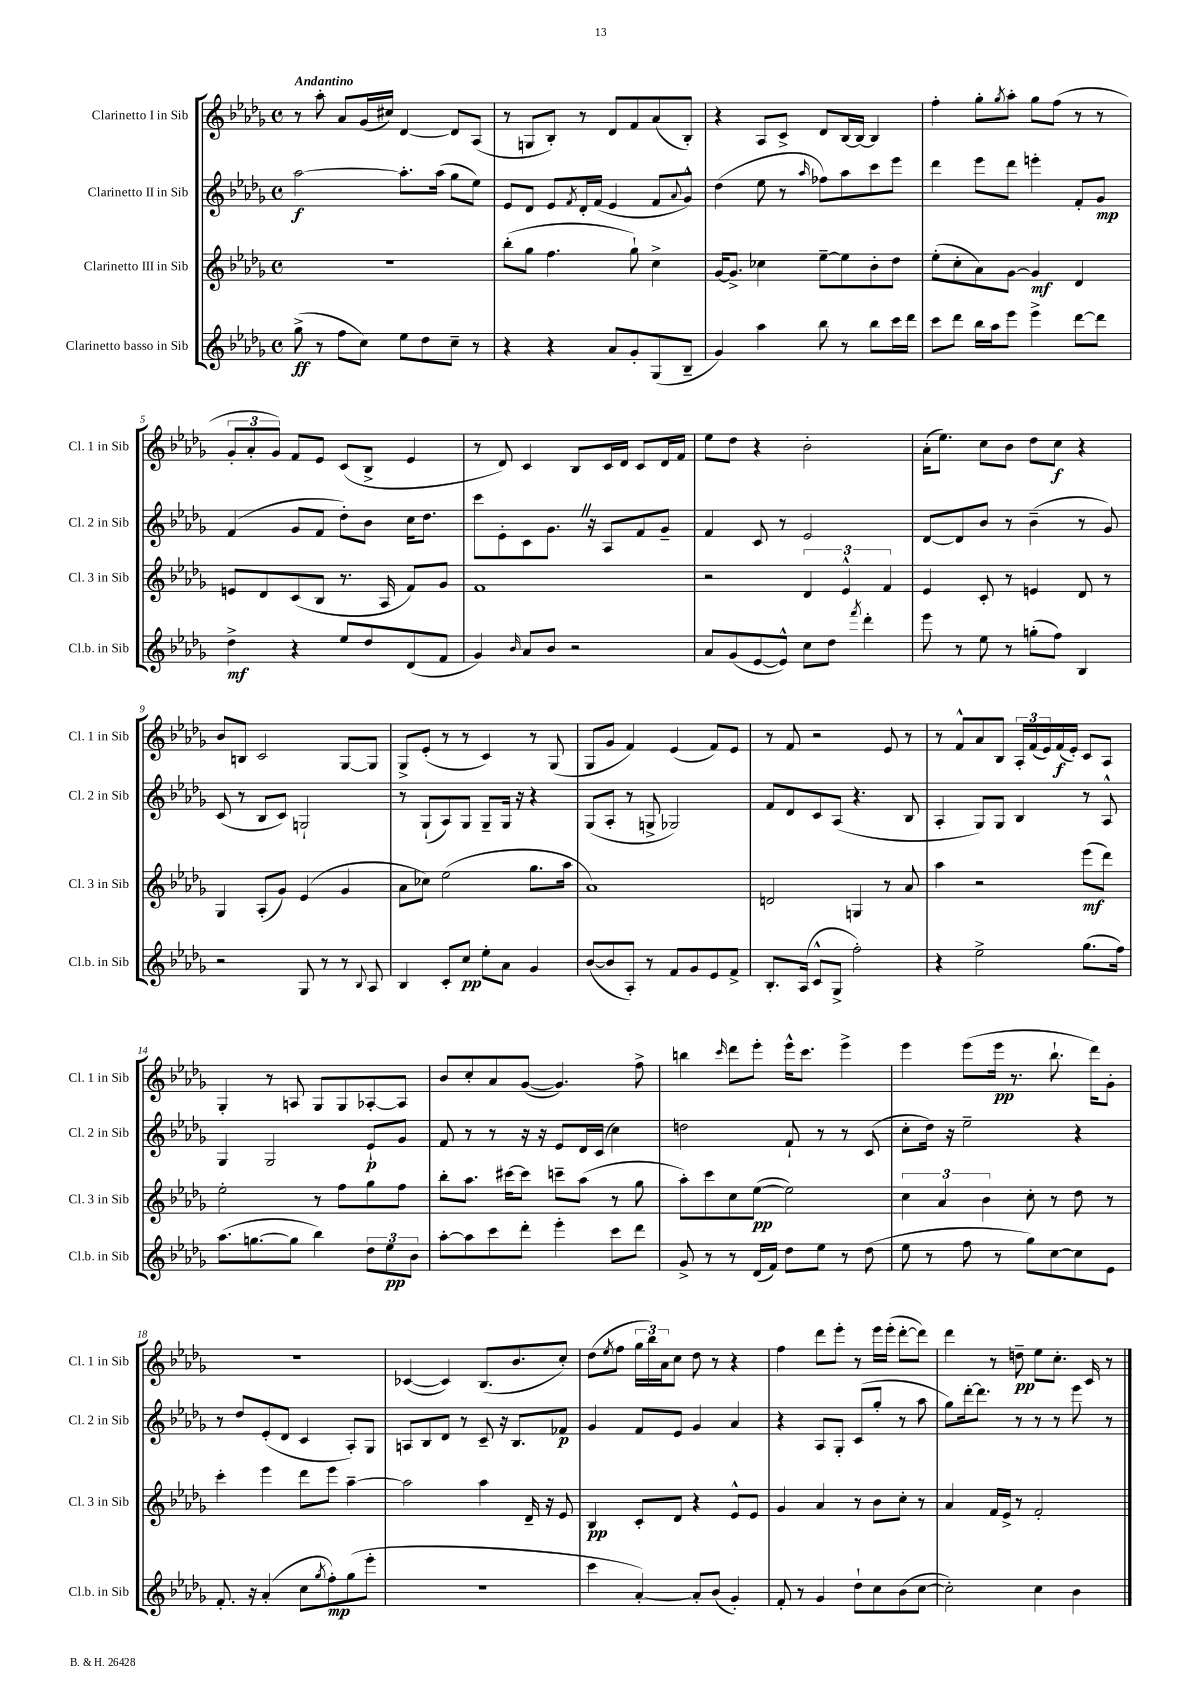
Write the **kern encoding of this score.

**kern	**dynam	**kern	**dynam	**kern	**dynam	**kern	**dynam
*part4	*part4	*part3	*part3	*part2	*part2	*part1	*part1
*staff4	*staff4	*staff3	*staff3	*staff2	*staff2	*staff1	*staff1
*I"Clarinetto basso in Sib	*	*I"Clarinetto III in Sib	*	*I"Clarinetto II in Sib	*	*I"Clarinetto I in Sib	*
*I'Cl.b. in Sib	*	*I'Cl. 3 in Sib	*	*I'Cl. 2 in Sib	*	*I'Cl. 1 in Sib	*
*clefG2	*	*clefG2	*	*clefG2	*	*clefG2	*
*k[b-e-a-d-g-]	*	*k[b-e-a-d-g-]	*	*k[b-e-a-d-g-]	*	*k[b-e-a-d-g-]	*
*M4/4	*	*M4/4	*	*M4/4	*	*M4/4	*
*met(c)	*	*met(c)	*	*met(c)	*	*met(c)	*
=1	=1	=1	=1	=1	=1	=1	=1
!	!	!	!	!	!	!LO:TX:a:B:t=Andantino	!
(8gg-^\	ff	1r	.	[2aa-\	f	8r	.
8r	.	.	.	.	.	8aa-'\	.
8ff\L	.	.	.	.	.	8a-/L	.
8cc\J)	.	.	.	.	.	(16g-/L	.
.	.	.	.	.	.	16cc#X/JJ)	.
8ee-\L	.	.	.	8.aa-'\L]	.	[4d-/	.
8dd-\	.	.	.	.	.	.	.
.	.	.	.	(16aa-\Jk	.	.	.
8cc~\J	.	.	.	8gg-\L	.	8d-/L]	.
8r	.	.	.	8ee-\J)	.	(8A-/J	.
=2	=2	=2	=2	=2	=2	=2	=2
4r	.	(8bb-'\L	.	8e-/L	.	8r	.
.	.	8gg-\J	.	8d-/J	.	8Gn/L	.
4r	.	4.ff\	.	8e-/L	.	8B-'/J)	.
.	.	.	.	8qf/	.	.	.
.	.	.	.	16d-'/L	.	8r	.
.	.	.	.	(16f/JJ	.	.	.
8a-/L	.	.	.	4e-/	.	8d-/L	.
8g-'/	.	8gg-`\)	.	.	.	8f/	.
(8G-/	.	4cc^\	.	8f/L	.	(8a-/	.
.	.	.	.	8qqa-/	.	.	.
8B-~/J	.	.	.	8g-^^/J)	.	8B-'/J)	.
=3	=3	=3	=3	=3	=3	=3	=3
4g-/)	.	[16g-/KL	.	(4dd-\	.	4r	.
.	.	8.g-^/J]	.	.	.	.	.
4aa-\	.	4cc-X\	.	8ee-\	.	8A-/L	.
.	.	.	.	8r	.	8c^/J	.
.	.	.	.	16qqaa-/	.	.	.
8bb-\	.	[8ee-~\L	.	8ff-X\L)	.	8d-/L	.
8r	.	8ee-\]	.	8aa-\	.	[16B-/L	.
.	.	.	.	.	.	16B-/JJ_	.
8bb-\L	.	8b-'\	.	8ccc\	.	4B-/]	.
16ccc\L	.	8dd-\J	.	8eee-\J	.	.	.
16ddd-\JJ	.	.	.	.	.	.	.
=4	=4	=4	=4	=4	=4	=4	=4
8ccc\L	.	(8ee-'\L	.	4ddd-\	.	4ff'\	.
8ddd-\J	.	8cc'\	.	.	.	.	.
16bb-\LL	.	8a-\)	.	8eee-\L	.	8gg-'\L	.
16aa-\J	.	.	.	.	.	.	.
.	.	.	.	.	.	8qgg-/	.
8eee-\J	.	[8g-\J	.	8ddd-\J	.	8aa-'\J	.
4eee-^\	.	4g-/]	mf	4eeen'\	.	8gg-\L	.
.	.	.	.	.	.	(8ff\J	.
[8ddd-\L	.	4d-/	.	8f'/L	.	8r	.
8ddd-\J]	.	.	.	8g-/J	mp	8r	.
!!LO:LB:g=z
=5	=5	=5	=5	=5	=5	=5	=5
4dd-^\	mf	8en/L	.	(4f/	.	12g-'/L	.
.	.	.	.	.	.	12a-'/	.
.	.	8d-/	.	.	.	.	.
.	.	.	.	.	.	12g-/J)	.
4r	.	(8c/	.	8g-/L	.	8f/L	.
.	.	8B-/J	.	8f/J	.	8e-/J	.
8ee-/L	.	8.r	.	8dd-'\L)	.	(8c/L	.
8dd-/	.	.	.	8b-\J	.	8B-^/J	.
.	.	16A-/	.	.	.	.	.
(8d-/	.	8f/L)	.	16cc\KL	.	4e-/	.
.	.	.	.	8.dd-\J	.	.	.
8f/J	.	8g-/J	.	.	.	.	.
=6	=6	=6	=6	=6	=6	=6	=6
4g-/)	.	1f	.	8ccc\L	.	8r	.
.	.	.	.	8e-'\	.	8d-/)	.
16qqb-/	.	.	.	.	.	.	.
8a-/L	.	.	.	8c\	.	4c/	.
8b-/J	.	.	.	8.g-Z\J	.	.	.
2r	.	.	.	.	.	8B-/L	.
.	.	.	.	16r	.	.	.
.	.	.	.	8A-/L	.	16c/L	.
.	.	.	.	.	.	16d-/JJ	.
.	.	.	.	8f/	.	8c/L	.
.	.	.	.	8g-~/J	.	16d-/L	.
.	.	.	.	.	.	16f/JJ	.
=7	=7	=7	=7	=7	=7	=7	=7
8a-/L	.	2r	.	4f/	.	8ee-\L	.
(8g-/	.	.	.	.	.	8dd-\J	.
[8e-/	.	.	.	8c/	.	4r	.
8e-^^/J])	.	.	.	8r	.	.	.
8cc\L	.	6d-/	.	2e-/	.	2b-'\	.
8dd-\J	.	.	.	.	.	.	.
.	.	6e-^^/	.	.	.	.	.
8qfff/	.	.	.	.	.	.	.
4ddd-'\	.	.	.	.	.	.	.
.	.	6f/	.	.	.	.	.
=8	=8	=8	=8	=8	=8	=8	=8
8eee-\	.	4e-/	.	[8d-/L	.	(16a-'\KL	.
.	.	.	.	.	.	8.ee-\J)	.
8r	.	.	.	8d-/]	.	.	.
8ee-\	.	8c'/	.	8b-/J	.	8cc\L	.
8r	.	8r	.	8r	.	8b-\J	.
(8ggn'\L	.	4en/	.	(4b-~\	.	8dd-\L	.
8ff\J)	.	.	.	.	.	8cc\J	f
4B-/	.	8d-/	.	8r	.	4r	.
.	.	8r	.	8g-/)	.	.	.
!!LO:LB:g=z
=9	=9	=9	=9	=9	=9	=9	=9
2r	.	4G-/	.	(8c/	.	8b-/L	.
.	.	.	.	8r	.	8Bn/J	.
.	.	(8A-'/L	.	8B-/L	.	2c/	.
.	.	8g-/J)	.	8c/J)	.	.	.
8G-/	.	(4e-/	.	2Gn`/	.	.	.
8r	.	.	.	.	.	.	.
8r	.	4g-/	.	.	.	[8G-/L	.
8qqB-/	.	.	.	.	.	.	.
8A-/	.	.	.	.	.	8G-/J]	.
=10	=10	=10	=10	=10	=10	=10	=10
4B-/	.	8a-\L	.	8r	.	8G-^/L	.
.	.	8cc-X\J)	.	(8G-`/L	.	(8e-'/J	.
8c'/L	.	(2ee-\	.	8A-/)	.	8r	.
8cc/J	pp	.	.	8G-/J	.	8r	.
8ee-'\L	.	.	.	8G-~/L	.	4c/)	.
8a-\J	.	.	.	16G-/Jk	.	.	.
.	.	.	.	16r	.	.	.
4g-/	.	8.gg-\L	.	4r	.	8r	.
.	.	.	.	.	.	(8G-/	.
.	.	16aa-\Jk	.	.	.	.	.
=11	=11	=11	=11	=11	=11	=11	=11
([8b-/L	.	1a-)	.	(8G-/L	.	8G-/L	.
8b-/]	.	.	.	8A-'/J	.	8g-/J	.
8A-'/J)	.	.	.	8r	.	4f/)	.
8r	.	.	.	8Gn^/	.	.	.
8f/L	.	.	.	2G-X/)	.	(4e-/	.
8g-/	.	.	.	.	.	.	.
8e-/	.	.	.	.	.	8f/L)	.
8f^/J	.	.	.	.	.	8e-/J	.
=12	=12	=12	=12	=12	=12	=12	=12
8.B-'/L	.	2dn/	.	8f/L	.	8r	.
.	.	.	.	8d-/	.	8f/	.
(16A-/Jk	.	.	.	.	.	.	.
8c^^/L	.	.	.	8c/	.	2r	.
8G-^/J	.	.	.	(8A-/J	.	.	.
2ff'\)	.	4Gn/	.	4.r	.	.	.
.	.	8r	.	.	.	8e-/	.
.	.	8a-/	.	8B-/	.	8r	.
=13	=13	=13	=13	=13	=13	=13	=13
4r	.	4aa-\	.	4A-'/	.	8r	.
.	.	.	.	.	.	8f^^/L	.
2ee-^\	.	2r	.	8G-/L)	.	8a-/	.
.	.	.	.	8G-/J	.	8B-/J	.
.	.	.	.	4B-/	.	24A-'/LL	.
.	.	.	.	.	.	(24f/	.
.	.	.	.	.	.	24e-/)	.
.	.	.	.	.	.	(16f/	f
.	.	.	.	.	.	16e-'/JJ)	.
(8.gg-\L	.	(8eee-\L	mf	8r	.	8c/L	.
.	.	8ddd-\J)	.	8A-^^/	.	8A-/J	.
16ff\Jk)	.	.	.	.	.	.	.
!!LO:LB:g=z
=14	=14	=14	=14	=14	=14	=14	=14
(8.aa-\L	.	2ee-'\	.	4G-/	.	4G-'/	.
[8.ggn\	.	.	.	.	.	.	.
.	.	.	.	2G-/	.	8r	.
8gg\J]	.	.	.	.	.	8An/	.
4bb-\)	.	8r	.	.	.	8G-/L	.
.	.	8ff\L	.	.	.	8G-/	.
12dd-\L	.	8gg-\	.	8e-`/L	p	[8A-X'/	.
12ee-\	pp	.	.	.	.	.	.
.	.	8ff\J	.	8g-/J	.	8A-/J]	.
12b-\J	.	.	.	.	.	.	.
=15	=15	=15	=15	=15	=15	=15	=15
[8aa-'\L	.	8bb-'\L	.	8f/	.	8b-/L	.
8aa-\]	.	8.aa-\J	.	8r	.	8cc'/	.
8ccc\	.	.	.	8r	.	8a-/	.
.	.	[16ccc#X\KL	.	.	.	.	.
8ddd-'\J	.	8ccc#\J]	.	16r	.	([8g-/J	.
.	.	.	.	16r	.	.	.
4eee-'\	.	8cccn~\L	.	8e-/L	.	4.g-/])	.
.	.	(8aa-\J	.	16d-/L	.	.	.
.	.	.	.	(16c/JJ	.	.	.
8ccc\L	.	8r	.	4cc\)	.	.	.
8ddd-\J	.	8gg-\	.	.	.	8ff^\	.
=16	=16	=16	=16	=16	=16	=16	=16
8g-^/	.	8aa-'\L)	.	2ddn\	.	4bbn\	.
8r	.	8ccc\	.	.	.	.	.
.	.	.	.	.	.	16qqccc/	.
8r	.	8cc\	.	.	.	8ddd-\L	.
(16d-/LL	.	([8ee-\J	pp	.	.	8eee-'\J	.
16f/JJ)	.	.	.	.	.	.	.
8dd-\L	.	2ee-\])	.	8f`/	.	16eee-^^\KL	.
.	.	.	.	.	.	8.ccc\J	.
8ee-\J	.	.	.	8r	.	.	.
8r	.	.	.	8r	.	4eee-^\	.
(8dd-\	.	.	.	(8c/	.	.	.
=17	=17	=17	=17	=17	=17	=17	=17
8ee-\	.	6cc\	.	8cc'\L	.	4eee-\	.
8r	.	.	.	16dd-\Jk)	.	.	.
.	.	6a-/	.	.	.	.	.
.	.	.	.	16r	.	.	.
8ff\	.	.	.	2ee-~\	.	(8eee-\L	.
.	.	6b-\	.	.	.	.	.
8r	.	.	.	.	.	16eee-\Jk	pp
.	.	.	.	.	.	8.r	.
8gg-\L)	.	8cc'\	.	.	.	.	.
[8cc\	.	8r	.	.	.	8.bb-`\	.
8cc\]	.	8dd-\	.	4r	.	.	.
.	.	.	.	.	.	16ddd-\KL)	.
8e-\J	.	8r	.	.	.	8g-'\J	.
!!LO:LB:g=z
=18	=18	=18	=18	=18	=18	=18	=18
8.f'/	.	4ccc'\	.	8r	.	1r	.
.	.	.	.	8dd-/L	.	.	.
16r	.	.	.	.	.	.	.
(4a-'/	.	4eee-\	.	(8e-'/	.	.	.
.	.	.	.	8d-/J	.	.	.
8cc\L	.	8ddd-\L	.	4c/	.	.	.
8qgg-/	.	.	.	.	.	.	.
8ff'\)	mp	8eee-\J	.	.	.	.	.
(8gg-\	.	[4aa-~\	.	8A-'/L)	.	.	.
8eee-'\J	.	.	.	8G-/J	.	.	.
=19	=19	=19	=19	=19	=19	=19	=19
1r	.	2aa-\]	.	8An/L	.	([4c-X/	.
.	.	.	.	8B-/	.	.	.
.	.	.	.	8d-/J	.	4c-/])	.
.	.	.	.	8r	.	.	.
.	.	4aa-\	.	8c~/	.	(8.B-/L	.
.	.	.	.	16r	.	.	.
.	.	.	.	8.B-/L	.	8.b-/	.
.	.	16d-~/	.	.	.	.	.
.	.	16r	.	.	.	.	.
.	.	8e-/	.	8f-X/J	p	8cc'/J)	.
=20	=20	=20	=20	=20	=20	=20	=20
4ccc\	.	4B-/	pp	4g-/	.	(8dd-\L	.
.	.	.	.	.	.	8qee-/	.
.	.	.	.	.	.	8ff\J	.
[4a-'/)	.	8c'/L	.	8f/L	.	24gg-\LL	.
.	.	.	.	.	.	24bb-\)	.
.	.	.	.	.	.	24a-\J	.
.	.	8d-/J	.	8e-/J	.	8cc\J	.
8a-'/L]	.	4r	.	4g-/	.	8dd-\	.
(8b-/J	.	.	.	.	.	8r	.
4g-'/)	.	8e-^^/L	.	4a-/	.	4r	.
.	.	8e-/J	.	.	.	.	.
=21	=21	=21	=21	=21	=21	=21	=21
8f'/	.	4g-/	.	4r	.	4ff\	.
8r	.	.	.	.	.	.	.
4g-/	.	4a-/	.	8A-/L	.	8ddd-\L	.
.	.	.	.	8G-'/J	.	8eee-'\J	.
8dd-`\L	.	8r	.	(8c/L	.	8r	.
8cc\	.	8b-\L	.	8gg-'/J	.	16eee-\LL	.
.	.	.	.	.	.	(16eee-'\JJ	.
(8b-\	.	8cc'\J	.	8r	.	[8ddd-'\L	.
[8cc\J	.	8r	.	8aa-\	.	8ddd-\J])	.
=22	=22	=22	=22	=22	=22	=22	=22
2cc'\])	.	4a-/	.	8gg-\L)	.	4ddd-\	.
.	.	.	.	[16ddd-'\k	.	.	.
.	.	.	.	8.ddd-\J]	.	.	.
.	.	16f/LL	.	.	.	8r	.
.	.	16e-^/JJ	.	.	.	.	.
.	.	8r	.	8r	.	8ddn~\	pp
4cc\	.	2f'/	.	8r	.	8ee-\L	.
.	.	.	.	8r	.	8.cc'\J	.
4b-\	.	.	.	8eee-\	.	.	.
.	.	.	.	.	.	16c/	.
.	.	.	.	8r	.	8r	.
==	==	==	==	==	==	==	==
*-	*-	*-	*-	*-	*-	*-	*-
